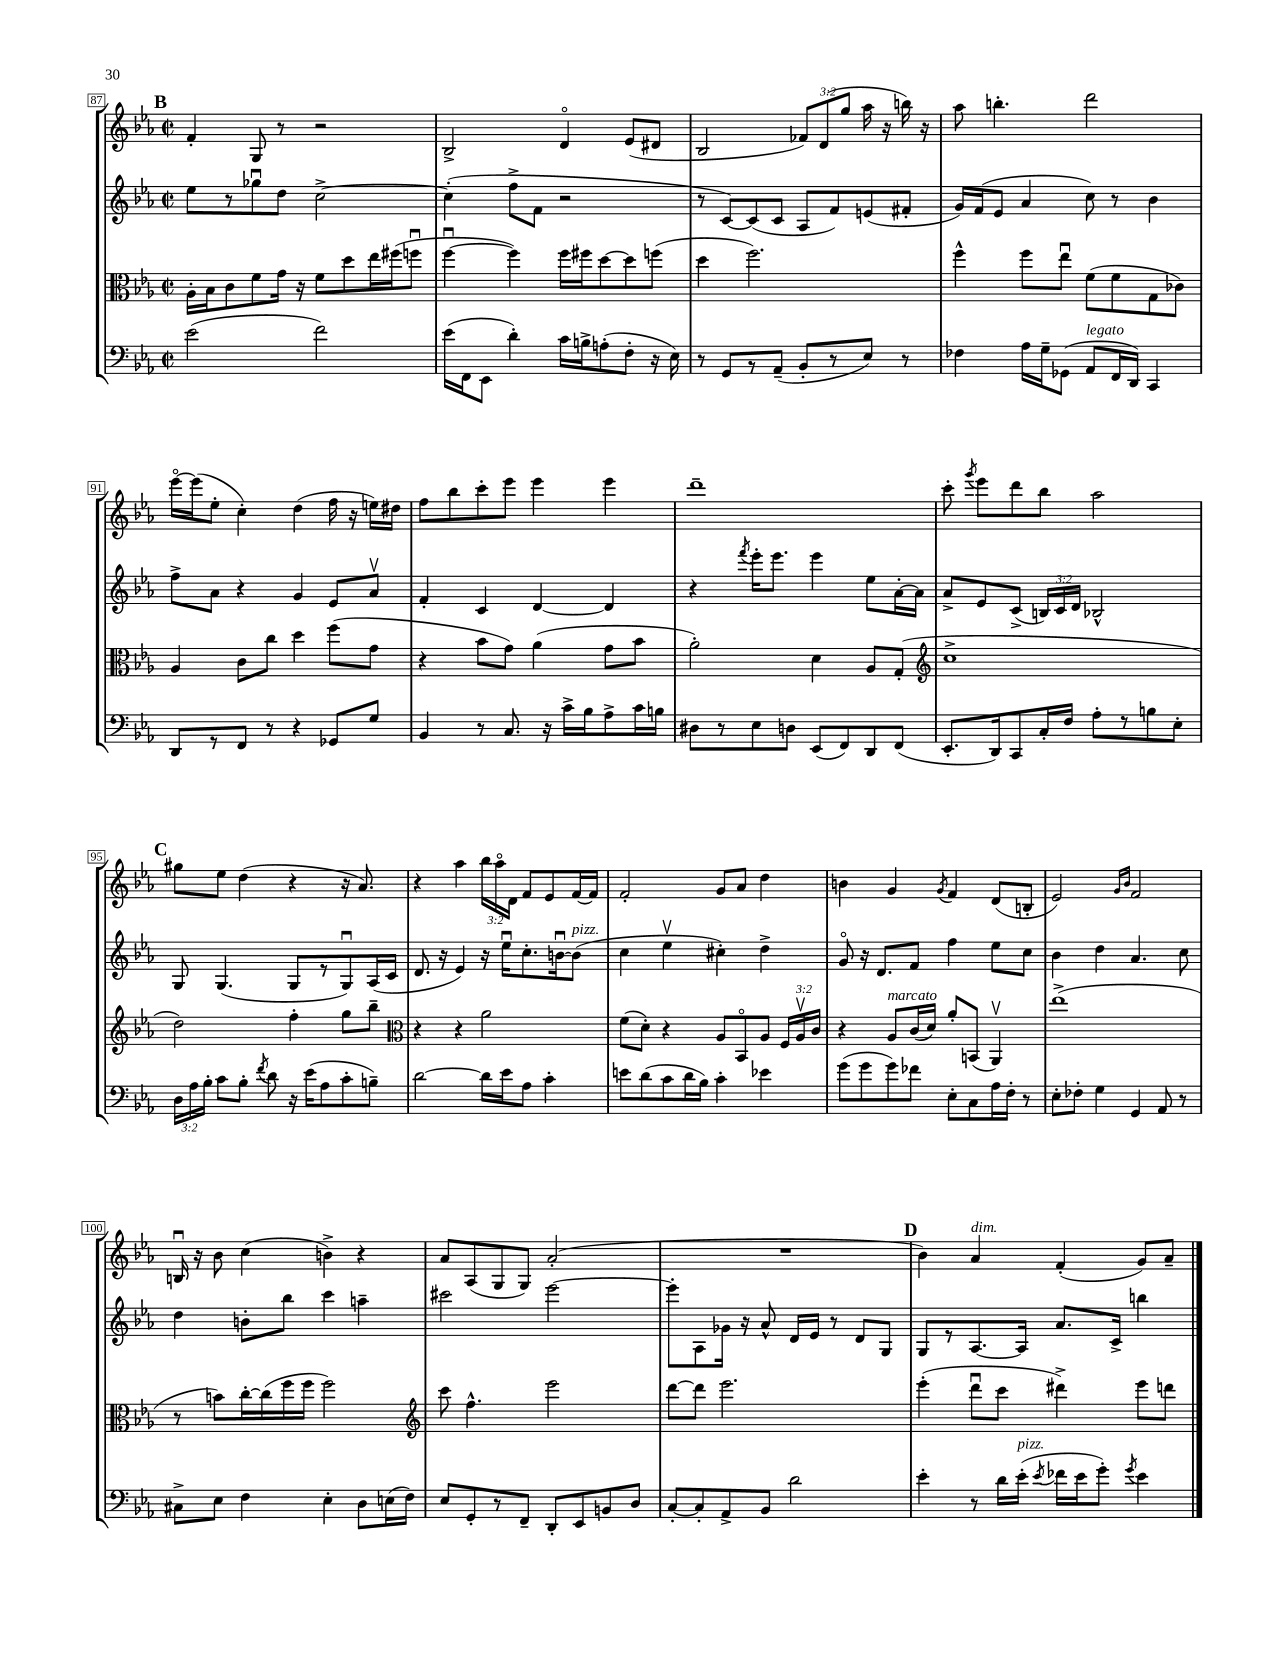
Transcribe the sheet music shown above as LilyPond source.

<<
\new StaffGroup <<
\new Staff = "s0" {
    \clef treble \key ees \major \defaultTimeSignature \time 2/2 \override Staff.TupletNumber.text = #tuplet-number::calc-fraction-text
    \autoBeamOff \mark \markup { \bold "B" } f'4-. g8 r8 r2 |
    bes2-> d'4\flageolet ees'8[( dis'8] |
    bes2 \tuplet 3/2 { fes'8[) d'8( g''8] } aes''16 r16 b''16) r16 |
    aes''8 b''4.-. d'''2 |
    ees'''16[~\flageolet ees'''16( ees''8]-. c''4-.) d''4( f''16 r16 e''16[) dis''16] |
    f''8[ bes''8 c'''8-. ees'''8] ees'''4 ees'''4 |
    d'''1-- |
    c'''8-. \acciaccatura { g'''8 } ees'''8[ d'''8 bes''8] aes''2 |
    \mark \markup { \bold "C" } gis''8[ ees''8] d''4( r4 r16 aes'8.) |
    r4 aes''4 \tuplet 3/2 { bes''16[ aes''16\flageolet d'16] } f'8[ ees'8 f'16~ f'16] |
    f'2-. g'8[ aes'8] d''4 |
    b'4 g'4 \acciaccatura { g'8 } f'4 d'8[( b8]-. |
    ees'2) \grace { g'16[ bes'16] } f'2 |
    b16\downbow r16 bes'8 c''4( b'4->) r4 |
    aes'8[ aes8( g8 g8]) aes'2-.( |
    R1 |
    \mark \markup { \bold "D" } bes'4) aes'4^\markup { \italic "dim." } f'4-.( g'8[) aes'8]-- \bar "|." |
}
\new Staff = "s1" {
    \clef treble \key ees \major \defaultTimeSignature \time 2/2 \override Staff.TupletNumber.text = #tuplet-number::calc-fraction-text
    \autoBeamOff \mark \markup { \bold "B" } ees''8[ r8 ges''8\downbow d''8] c''2~-> |
    c''4-.( f''8[-> f'8] r2 |
    r8 c'8[~) c'8( c'8] aes8[ f'8) e'8( fis'8]-. |
    g'16[) f'16( ees'8] aes'4 c''8) r8 bes'4 |
    f''8[-> aes'8] r4 g'4 ees'8[ aes'8]\upbow |
    f'4-. c'4 d'4~ d'4 |
    r4 \acciaccatura { f'''8 } ees'''16[-. ees'''8.] ees'''4 ees''8[ aes'16~-. aes'16] |
    aes'8[-> ees'8 c'8]->( \tuplet 3/2 { b16[) c'16 d'16] } bes2-^ |
    \mark \markup { \bold "C" } g8 g4.( g8[ r8 g8\downbow) aes16( c'16] |
    d'8. r16 ees'4) r16 ees''16[\downbow c''8.-. b'16~\downbow b'8]^\markup { \italic "pizz." }( |
    c''4 ees''4\upbow cis''4-.) d''4-> |
    g'8\flageolet r16 d'8.[ f'8] f''4 ees''8[ c''8] |
    bes'4 d''4 aes'4. c''8 |
    d''4 b'8[-. bes''8] c'''4 a''4-- |
    cis'''2 ees'''2~ |
    ees'''8[-. aes8 ges'16] r16 aes'8-^ d'16[ ees'16] r8 d'8[ g8] |
    \mark \markup { \bold "D" } g8[ r8 aes8.~ aes16] aes'8.[ c'16]-> b''4 \bar "|." |
}
\new Staff = "s2" {
    \clef alto \key ees \major \defaultTimeSignature \time 2/2 \override Staff.TupletNumber.text = #tuplet-number::calc-fraction-text
    \autoBeamOff \mark \markup { \bold "B" } aes16[-. bes16 c'8 f'8 g'16] r16 f'8[ d''8 ees''16 fis''16( f''8]\downbow |
    f''4~\downbow f''4) f''16[ fis''16 d''8~ d''8 f''8]( |
    d''4 f''2.) |
    f''4-^ f''8[ ees''8]\downbow f'8[( f'8 g8 ces'8]) |
    aes4 c'8[ c''8] d''4 f''8[( g'8] |
    r4 bes'8[ g'8]) aes'4( g'8[ bes'8] |
    aes'2-.) d'4 aes8[ g8]-.( |
    \clef treble c''1-> |
    \mark \markup { \bold "C" } d''2) f''4-. g''8[ bes''8]-- |
    \clef alto r4 r4 aes'2 |
    f'8[( d'8]-.) r4 aes8[ bes,8\flageolet aes8] \tuplet 3/2 { f16[ aes16\upbow c'16] } |
    r4 aes8[^\markup { \italic "marcato" } c'16( d'16]) aes'8[-. b,8]( aes,4\upbow) |
    ees''1->( |
    r8 b'8[) c''16~-. c''16( f''16 f''16] f''2) |
    \clef treble c'''8 f''4.-^ ees'''2 |
    d'''8[~ d'''8] ees'''2. |
    \mark \markup { \bold "D" } ees'''4-.( d'''8[\downbow c'''8] dis'''4->) ees'''8[ d'''8] \bar "|." |
}
\new Staff = "s3" {
    \clef bass \key ees \major \defaultTimeSignature \time 2/2 \override Staff.TupletNumber.text = #tuplet-number::calc-fraction-text
    \autoBeamOff \mark \markup { \bold "B" } ees'2( f'2) |
    ees'16[( f,16 ees,8] d'4-.) c'16[ b16-> a8-.( f8]-. r16 ees16) |
    r8 g,8[ r8 aes,8]--( bes,8[-. r8 ees8]) r8 |
    fes4 aes16[ g16-- ges,8]( aes,8[^\markup { \italic "legato" } f,16 d,16]) c,4 |
    d,8[ r8 f,8] r8 r4 ges,8[ g8] |
    bes,4 r8 c8. r16 c'16[-> bes16 aes8-> c'16 b16] |
    dis8[ r8 ees8 d8] ees,8[( f,8) d,8 f,8]( |
    ees,8.[-. d,16) c,8 c16-. f16] aes8[-. r8 b8 ees8]-. |
    \mark \markup { \bold "C" } \tuplet 3/2 { d16[ aes16 bes16]-. } c'8[ bes8]-. \acciaccatura { f'8 } d'8 r16 ees'16[( aes8 c'8-. b8]--) |
    d'2~ d'16[ ees'16 aes8] c'4-. |
    e'8[ d'8( c'8 d'16 bes16]) c'4-. ees'4 |
    g'8[( g'8 g'8) fes'8] ees8[-. c8 aes16 f16]-. r8 |
    ees8[-. fes8]-. g4 g,4 aes,8 r8 |
    cis8[-> ees8] f4 ees4-. d8[ e16( f16]) |
    ees8[ g,8-. r8 f,8]-- d,8[-. ees,8 b,8 d8] |
    c8[~-. c8-. aes,8-> bes,8] d'2 |
    \mark \markup { \bold "D" } ees'4-. r8 d'16[ ees'16]-.^\markup { \italic "pizz." }( \acciaccatura { ees'8 } fes'16[ ees'16 g'8]-.) \acciaccatura { g'8 } ees'4 \bar "|." |
}
>>
>>
\layout { \context { \Score currentBarNumber = #87 \override BarNumber.stencil = #(make-stencil-boxer 0.1 0.3 ly:text-interface::print) } }
